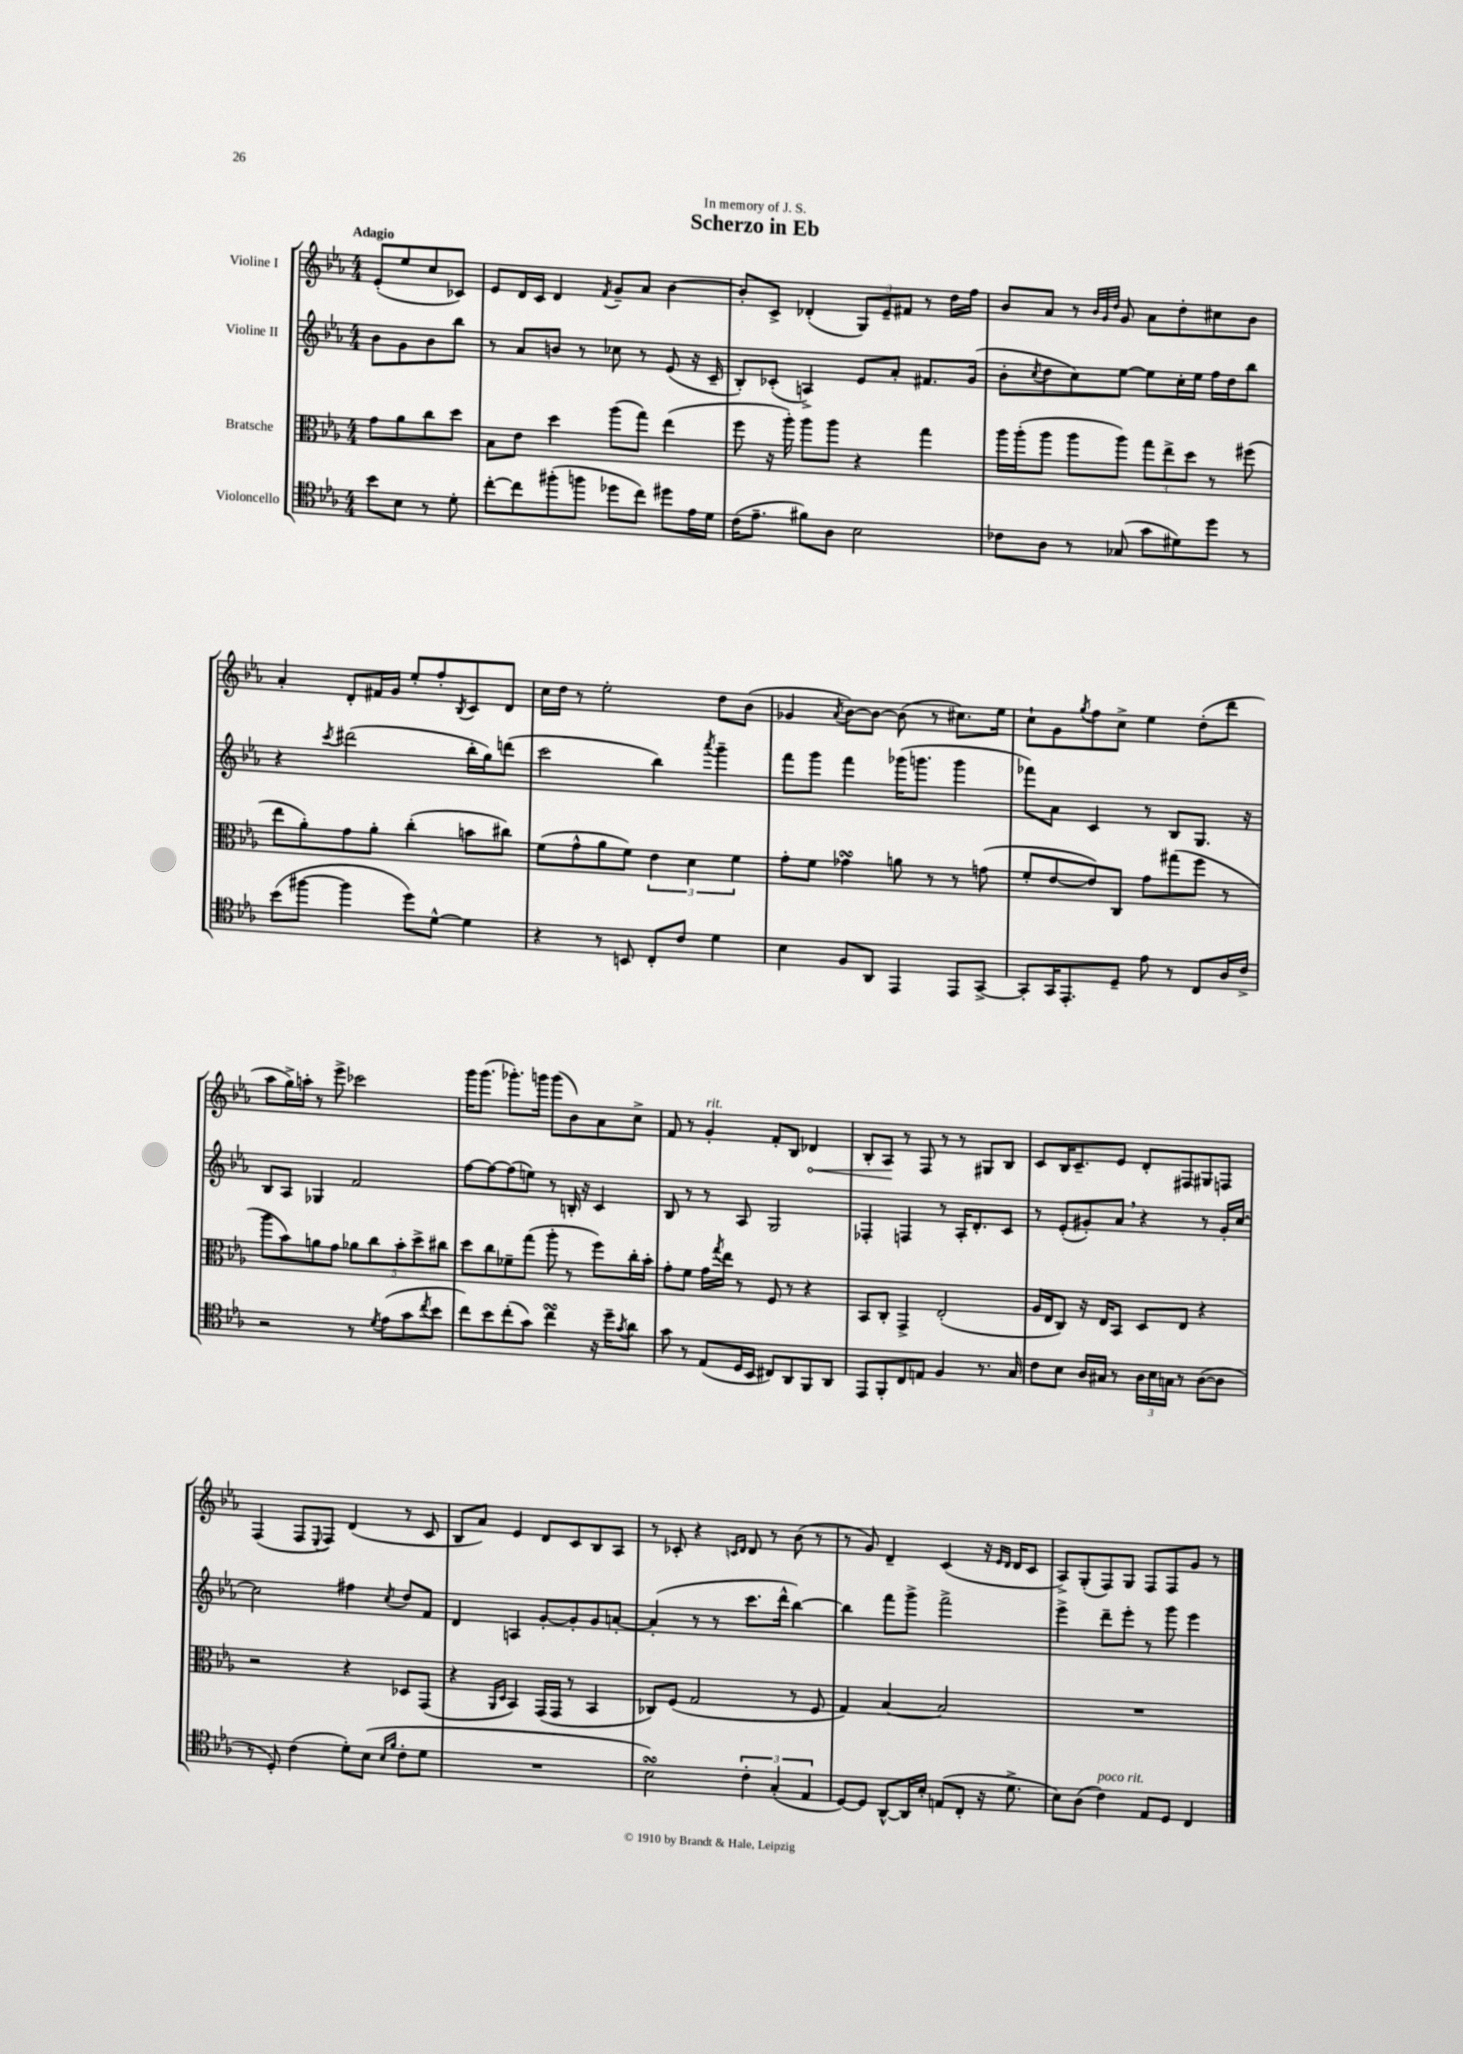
\header { title = "Scherzo in Eb" dedication = "In memory of J. S." }
<<
\new StaffGroup <<
\new Staff = "s0" \with { instrumentName = "Violine I" } {
    \clef treble \key ees \major \numericTimeSignature \time 4/4 \partial 2 \tempo "Adagio"
    ees'8-.( ees''8 c''8 ces'8) |
    ees'8 d'16 c'16 d'4 \acciaccatura { f'8 } g'8-- aes'8 bes'4~ |
    bes'8-. c'8-> des'4-.( \tuplet 3/2 { g8) ees'8-- fis'8 } r8 d''16 f''16 |
    bes'8 aes'8 r8 \grace { bes'32 g'32 d''32 } g'8 aes'8 d''8-. cis''8 bes'8 |
    aes'4-. d'8-. fis'16 g'16 ees''8-. f''8-. \acciaccatura { bes8 } c'8 d'8 |
    c''16 d''16 r8 ees''2-. d''8 bes'8( |
    ges'4 \acciaccatura { aes'8 } bes'8~) bes'8~ bes'8( r8 cis''8.) ees''16 |
    c''8-! g'8 \acciaccatura { g''8 } f''8 c''8-> ees''4 d''8-.( d'''8 |
    aes''8 g''16->) a''16-. r8 ees'''8-> ces'''2 |
    g'''16 g'''8.( ges'''8.-.) g'''16 g'''8( bes'8) aes'8 c''8-> |
    f'8 r8 g'4-.^\markup { \italic "rit." } f'8-. bes8 \once \override Hairpin.circled-tip = ##t des'4\< |
    bes8-. aes8\! r8 f8 r8 r8 gis8 bes8 |
    c'8 bes16 c'8.-- ees'8 d'8-. fis8 gis8 f8 |
    f4( f8 \appoggiatura { ees8 } f8) d'4( r8 c'8 |
    bes8 aes'8) ees'4 d'8 c'8 bes8 aes8 |
    r8 ces'8-. r4 \grace { c'16 d'16 } d'8 r8 bes'8( r8 |
    r8 g'8) d'4-- c'4( r16 \grace { ees'16 d'16 } d'16 c'8 |
    aes8->) g8-.( f8) g8 f8 f8 g'8 r8 \bar "|." |
}
\new Staff = "s1" \with { instrumentName = "Violine II" } {
    \clef treble \key ees \major \numericTimeSignature \time 4/4 \partial 2
    bes'8 g'8 bes'8 bes''8 |
    r8 aes'8 b'8 r8 ces''8 r8 ees'8( r16 c'16-- |
    bes8-.) ces'8-.( a4->) ees'8 aes'8-. fis'8. g'16( |
    bes'8-. \acciaccatura { c''8 } d''8 c''8) ees''8~ ees''8 c''16-. ees''16 f''16 d''16 bes''8 |
    r4 \acciaccatura { c'''8 } dis'''2( bes''16-. g''16) d'''8( |
    c'''2 bes''4) \acciaccatura { aes'''8 } g'''4-- |
    f'''8 g'''8 f'''4 ges'''16( g'''8. g'''4 |
    fes'''8) aes'8 c'4 r8 bes8 g8. r16 |
    bes8 aes8 ges4 f'2 |
    f''8~ f''8~ f''8( e''8) r8 b16-. r16 c'4 |
    bes8 r8 r8 aes8 g2 |
    fes4-. f4 r8 aes16-. d'8.-. c'8 |
    r8 ees'8-.( gis'8-.) aes'8 \breathe r4 r8 gis'16-. c''16~ |
    c''2 fis''4 \acciaccatura { c''8 } d''8 f'8 |
    d'4 a4 g'8~-. g'8-. g'8 a'8~-. |
    a'4-.( r8 r8 c'''8. d'''16-^ bes''4~) |
    bes''4 f'''8 g'''8-> f'''2-> |
    ees'''4-> d'''8-- ees'''8-. r8 g'''8 ees'''4 \bar "|." |
}
\new Staff = "s2" \with { instrumentName = "Bratsche" } {
    \clef alto \key ees \major \numericTimeSignature \time 4/4 \partial 2
    g'8 aes'8 c''8 d''8 |
    bes8 ees'8 d''4 aes''8( g''8) ees''4( |
    f''8 r16 aes''16-.) aes''8 aes''8 r4 g''4 |
    aes''16 aes''16-.( aes''8 aes''8 aes''8) \tuplet 3/2 { g''8 ees''8-> d''8 } r8 fis''8( |
    ees''8 aes'8-.) g'8 aes'8-. c''4-.( b'8 cis''8) |
    f'8( g'8-^ aes'8 f'8) \tuplet 3/2 { ees'4 d'4 f'4 } |
    g'8-. f'8 ges'4\turn a'8 r8 r8 g'8( |
    f'8-. ees'8~ ees'8) c8 g'8 gis''8( f''8 r8 |
    aes''8 bes'8) a'8 g'8 \tuplet 5/4 { aes'8 c''8 bes'8-. d''8-> cis''8 } |
    d''8 c''8 fes'8-- g''8( aes''8-. r8 f''8) c''16-. bes'16-. |
    g'8-. f'8 g'16 \acciaccatura { g''8 } ees''16 r8 f8 r8 r4 |
    bes,8 c8-. g,4-> ees2-.( |
    aes16 ees16 c8) r16 ees16 bes,8 d8 ees8 r4 |
    r2 r4 des8 g,8( |
    r4 \grace { aes,16 d16 } bes,4) g,16( g,16 r8 bes,4 |
    ces8) f8( g2 r8 f8 |
    g4) bes4~ bes2 |
    R1 \bar "|." |
}
\new Staff = "s3" \with { instrumentName = "Violoncello" } {
    \clef tenor \key ees \major \numericTimeSignature \time 4/4 \partial 2
    bes'8 bes8 r8 d'8-. |
    c''8~-. c''8 fis''8-.( f''8 des''8 c''8) dis''8 ees'16 d'16 |
    c'16( ees'8.-- fis'8) aes8 bes2 |
    ces'8 aes8 r8 ges8( g'8 dis'8) d''8 r8 |
    bes'8( fis''8~ fis''4 d''8) d'8~-^ d'4 |
    r4 r8 b,8 c8-. c'8 d'4 |
    bes4 f8 aes,8 ees,4 ees,8 g,8~-> |
    g,8-. g,16 ees,8.-. d8-- ees'8 r8 c8 aes16 c'16-> |
    r2 r8 \acciaccatura { d'8 } ees'8( g'8 \acciaccatura { c''8 } bes'8 |
    c''8) bes'8 c''8-.( g'8) c''4\turn r16 d''16-- \acciaccatura { g'8 } aes'8 |
    g'8 r8 ees8( d16 bes,16 cis8) aes,8 f,8 aes,8 |
    ees,8 f,8-. c8 e8 f4 r8. g16 |
    c'8 bes8 aes16 gis16 r8 \tuplet 3/2 { aes16 bes16 g16 } r8 aes8~( aes8 |
    r8 d8-.) c'4( d'8-.) bes8( \grace { bes16 f'16 } c'8-. d'8 |
    R1 |
    bes2\turn) \tuplet 3/2 { c'4-. g4-.( ees4 } |
    d8~) d8 aes,8~-^ aes,16 bes16-. e8( c8-. r16 d'8.-> |
    bes8) aes8( c'4^\markup { \italic "poco rit." }) ees8 d8 c4 \bar "|." |
}
>>
>>
\layout { \context { \Score \remove "Bar_number_engraver" } }
